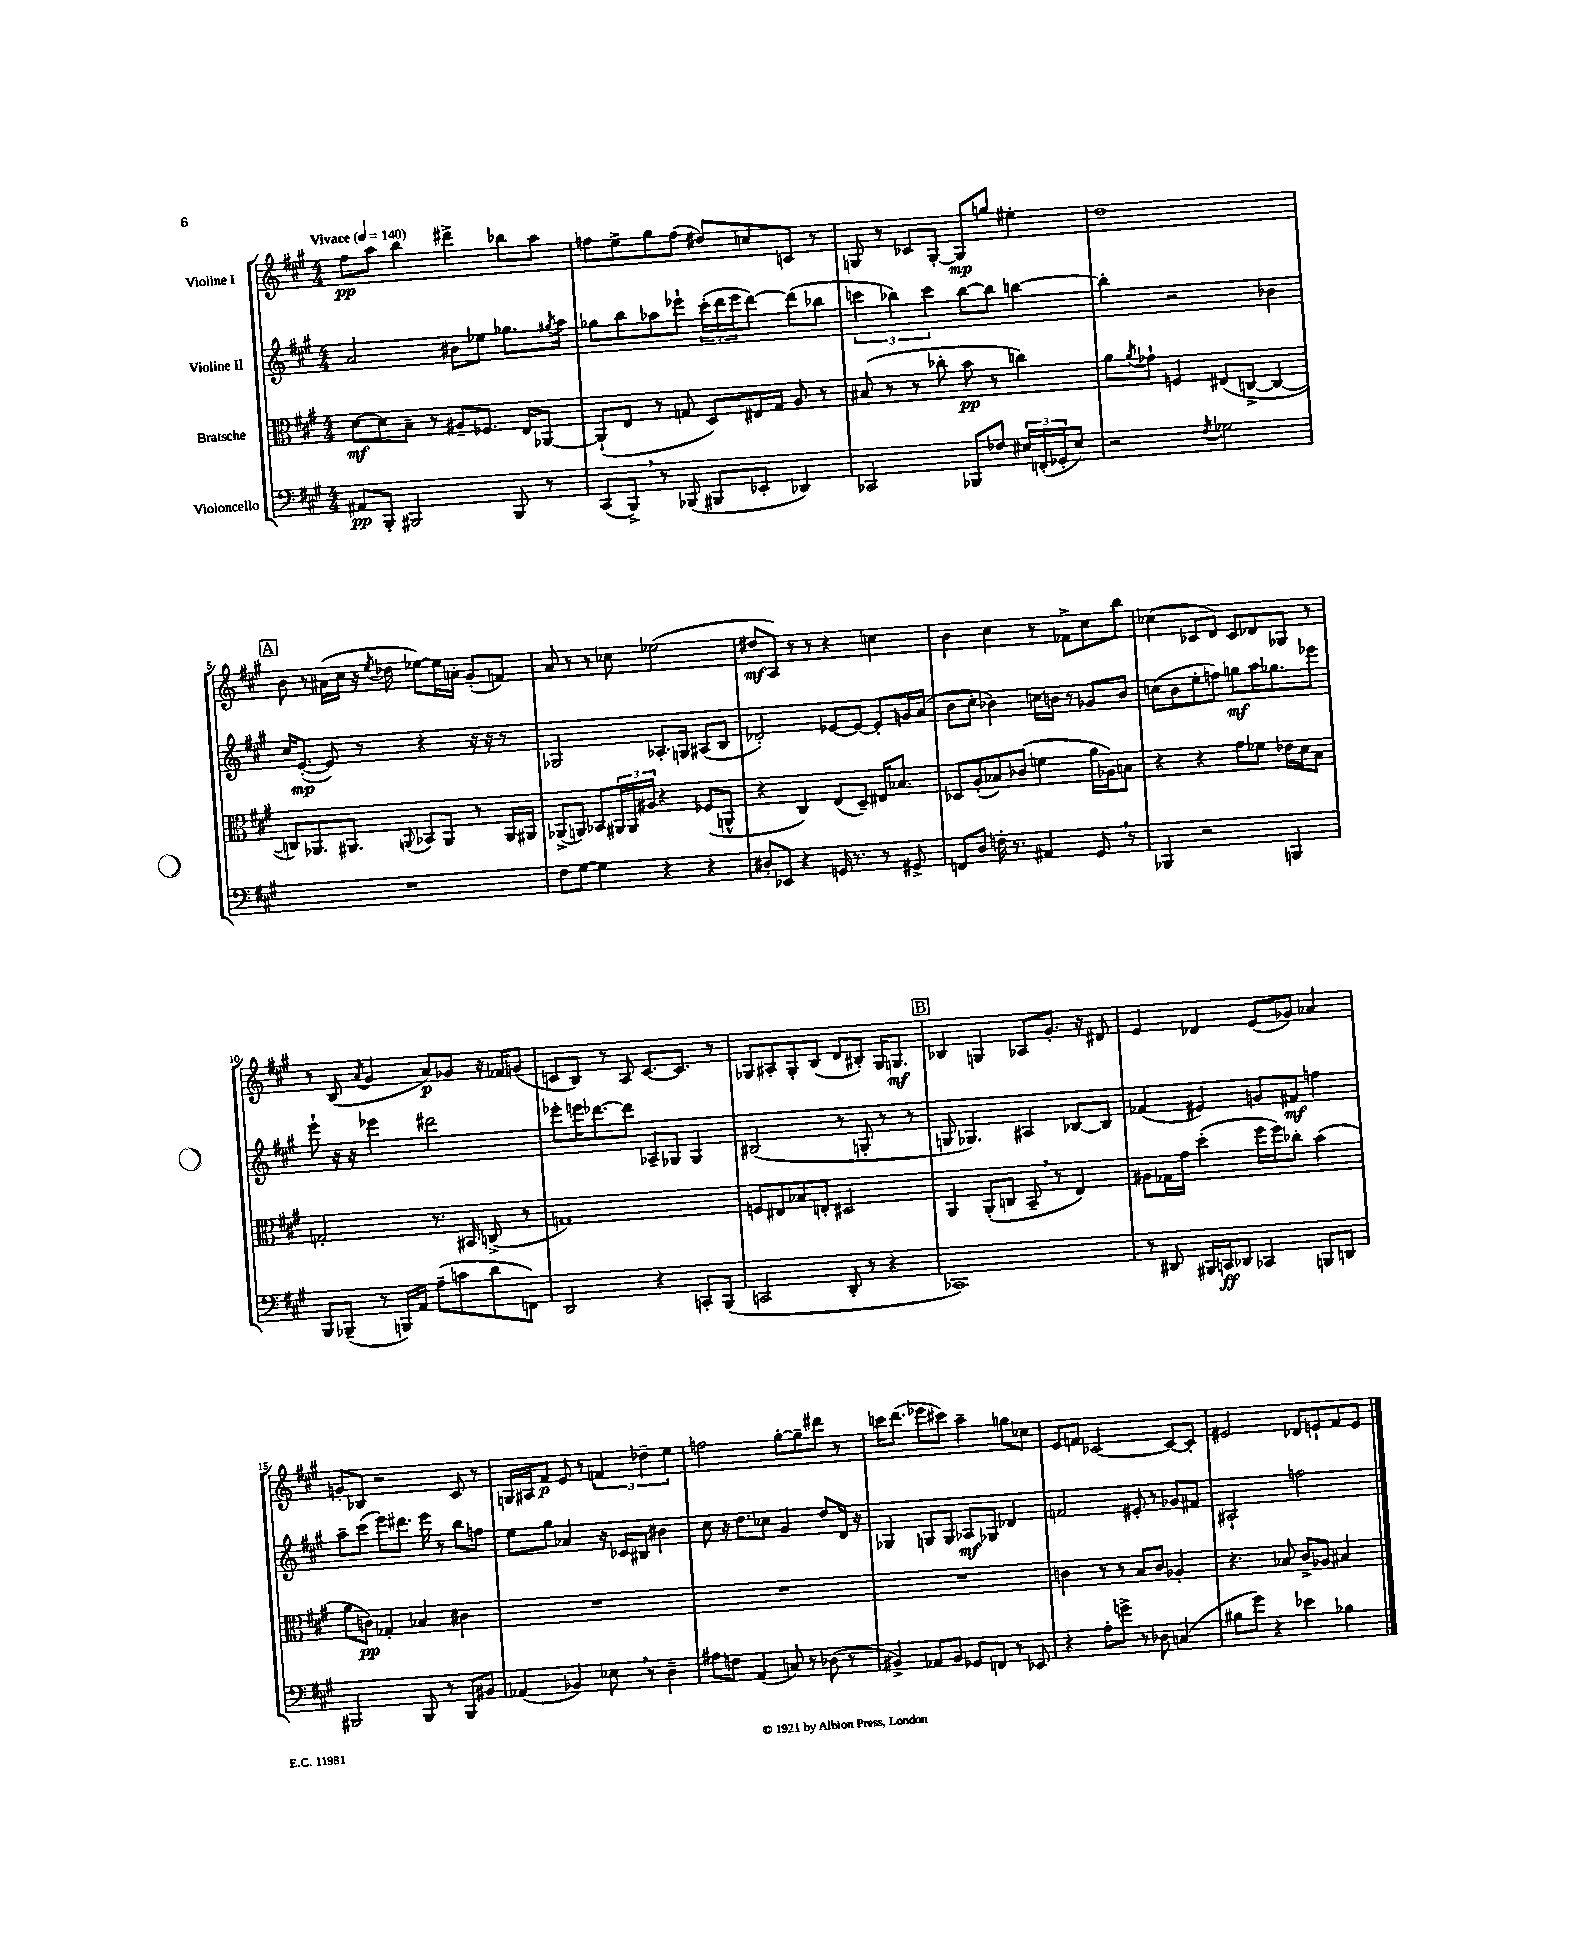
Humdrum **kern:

**kern	**kern	**kern	**kern
*staff4	*staff3	*staff2	*staff1
*clefF4	*clefC3	*clefG2	*clefG2
*k[f#c#g#]	*k[f#c#g#]	*k[f#c#g#]	*k[f#c#g#]
*M4/4	*M4/4	*M4/4	*M4/4
*MM140	*MM140	*MM140	*MM140
8AA#	[8d	2a	8ff#
8BBB'	8d]	.	8aa
2BBB#	8B~	.	4bb
.	8r	.	.
.	8A#~	8b#	4ddd#^
.	8.F-	8ee-	.
8BBB#	.	8.gg-	8bb-
.	16E	.	.
8r	[8AA-	.	8aa
.	.	8qgg#	.
.	.	16aa	.
=	=	=	=
(8CC#	(8AA-`]	8gg-	8ff
8BBB^)	8E	8bb	8ee^
8r	8r	8aa-	8gg#
(8BBB-	8G	8eee-`	(8ff
8BBB#	8D)	(24ccc#'	8dd#)
.	.	24ddd	.
.	.	24eee-	.
8EE-'	16E#	[8ddd)	8cc
.	16G	.	.
4DD-)	8A	(8ddd]	8c
.	8r	8bb-	8r
=	=	=	=
2CC-	(8B#	6ccc	8G
.	8r	.	8r
.	.	6bb-)	.
.	8r	.	8c-
.	.	6ccc	.
.	8cc-'	.	[8G'
8BBB-	8b	[8bb-	8G]
8F-	8r	8bb-]	8gg
24E#	4cc)	[4bb	4ee#'
(24FF'	.	.	.
24GG-'	.	.	.
8E#)	.	.	.
=	=	=	=
2r	8a	4bb']	1dd
.	8qa	.	.
.	8g-`	.	.
.	4F	2r	.
8qF#	.	.	.
2G-	(8E#	.	.
.	[8C^	.	.
.	4C_	4b-	.
=	=	=	=
1r	8C])	16cc#	8b
.	.	([8.e'	.
.	8.AA-	.	8r
.	.	8e])	(16a#
.	8.AA#	.	16cc#
.	.	8r	16r
.	.	.	8qee
.	.	.	16dd-
.	8qqAA	.	.
.	8BB-	4r	[8ee-)
.	8AA	.	16ee-]
.	.	.	16a'
.	8r	16r	(8g#'
.	.	16r	.
.	16AA	8r	8f)
.	16AA#	.	.
=	=	=	=
8F#	(8AA-^	2G-	8a
[8G#	8AA)	.	8r
4G#]	8BB-	.	8r
.	24AA#	.	8cc-
.	24AA#	.	.
.	24A#	.	.
4r	4r	8.A-'	(2ee-
.	.	16G	.
4r	(8F-	(8A#	.
.	8AA^^	8B	.
=	=	=	=
8D#'	4r	2d-')	8dd#
8EE-	.	.	8A)
4r	4C#)	.	8r
.	.	.	8r
16GG	(8E	[8e-	4r
8.r	.	.	.
.	8D~)	8e-_	.
8r	16E#	8e-']	4cc
.	8.B-	.	.
8GG#^	.	16g	.
.	.	(16a	.
=	=	=	=
8FF	8D-	8b	4b
8D	(8A'	8cc#'	.
16F'	8B-)	4b-)	4cc#
8.r	.	.	.
.	(8c-	.	.
4AA#	4f	16cc	8r
.	.	16b	.
.	.	8r	8f-^
8GG#	16a	8g-	8cc#
.	16A-)	.	.
8r	8B	8b	8bb
=	=	=	=
4BBB-	4r	(8cc	(4cc-
.	.	8b	.
2r	4r	8ee'	8c-
.	.	8ff)	8d)
.	8g#	8gg	8c-
.	8f-	16aa	8d-
.	.	8.gg-	.
4BBB	16e-	.	8G-
.	16d	.	.
.	8B	8eee-	8r
=	=	=	=
8BBB	2G'	8eee`	8r
(8BBB-~	.	16r	(8B
.	.	16r	.
.	.	.	8qa
8r	.	4eee-	4g#
16BBB)	.	.	.
16AA	.	.	.
(8A~	8.r	2ddd#	8a)
8c	.	.	8g-
.	16BB#	.	.
8d	(8C^	.	16r
.	.	.	16f-
8FF)	8r	.	(8g
=	=	=	=
2DD	1G)	8eee-'	8c
.	.	16eee	8B)
.	.	[8.ddd-	.
.	.	.	8r
.	.	8ddd-]	8A
4r	.	8A-~	[8.c
.	.	8G-	.
.	.	.	8.c]
8CC'	.	4G-	.
(8BBB	.	.	8r
=	=	=	=
2CC	8F	(2B#	8G-
.	8E#	.	8A#'
.	8B-	.	8G-'
.	8E'	.	(8B
8DD'	2D#	8r	8d
8r	.	8G'	8B#')
4r	.	8r	16G-
.	.	.	8.G
.	.	8r	.
=	=	=	=
1CC-)	4AA	8G	4B-
.	.	4.G-)	.
.	(8AA'	.	4G
.	8C	.	.
.	8BB~	4A#	8A-
.	8r	.	8.g#'
.	4E)	[8B-	.
.	.	.	16r
.	.	8B-]	8d#
=	=	=	=
8r	8A#	(4f-	4e
8DD#	16G-	.	.
.	16g#	.	.
16BBB#	(4dd'	4e#)	4d-
16CC	.	.	.
8DD-	.	.	.
4CC-	16ff#	8g	(8e
.	16ff#)	.	.
.	8cc-'	8f#	8g-)
8BBB	(4b	4ff	4a-
8DD	.	.	.
=	=	=	=
2BBB#	8a	8aa~	8g'
.	8c)	(8ccc#	8B-
.	4G-'	8eee)	2r
.	.	8.ddd#	.
8BBB#	4B-	.	.
.	.	16eee	.
8r	.	8r	.
8BBB#	4c#	8bb	8c#
8BB#	.	8ff	8r
=	=	=	=
(4AA-	1r	8ee	16G
.	.	.	16A#
.	.	8gg#	8f#
4BB-)	.	4a-	8e
.	.	.	8r
8E-	.	16r	6f
.	.	16c-	.
8r	.	8B#	.
.	.	.	6dd-~
4D~	.	4b#	.
.	.	.	6ee
=	=	=	=
8A#	1r	8cc#	2ff
8F	.	16r	.
.	.	8.dd	.
(4AA	.	.	.
.	.	8cc-	.
8C)	.	4g#	[8gg#'
8r	.	.	8gg#~]
(8D-	.	8dd	8ddd#
8r	.	16d	8r
.	.	16r	.
=	=	=	=
4BB#^)	1r	4G-	16ccc
.	.	.	(8.ddd
8AA-	.	8G	8eee-
8BB#	.	8G	8ccc#)
8GG-	.	8A-	4aa~
8FF	.	8G-	.
8r	.	4d-	8gg
8EE-	.	.	8cc-
=	=	=	=
4r	4c	2f	8e
.	.	.	8f
8A'	8r	.	[2c-
8g^	8r	.	.
8r	8B	8e#'	.
8D-	8c	8r	.
(4C	4A-'	8g-	8c-_
.	.	8f#	8c-']
=	=	=	=
8B#	4.r	2A#`	2e#
8g#)	.	.	.
4r	.	.	.
.	8B-	.	.
4e-	8c#^	2ff	8d-
.	8A-	.	8e`
4B-	4B#	.	8f#
.	.	.	8e
==	==	==	==
*-	*-	*-	*-
